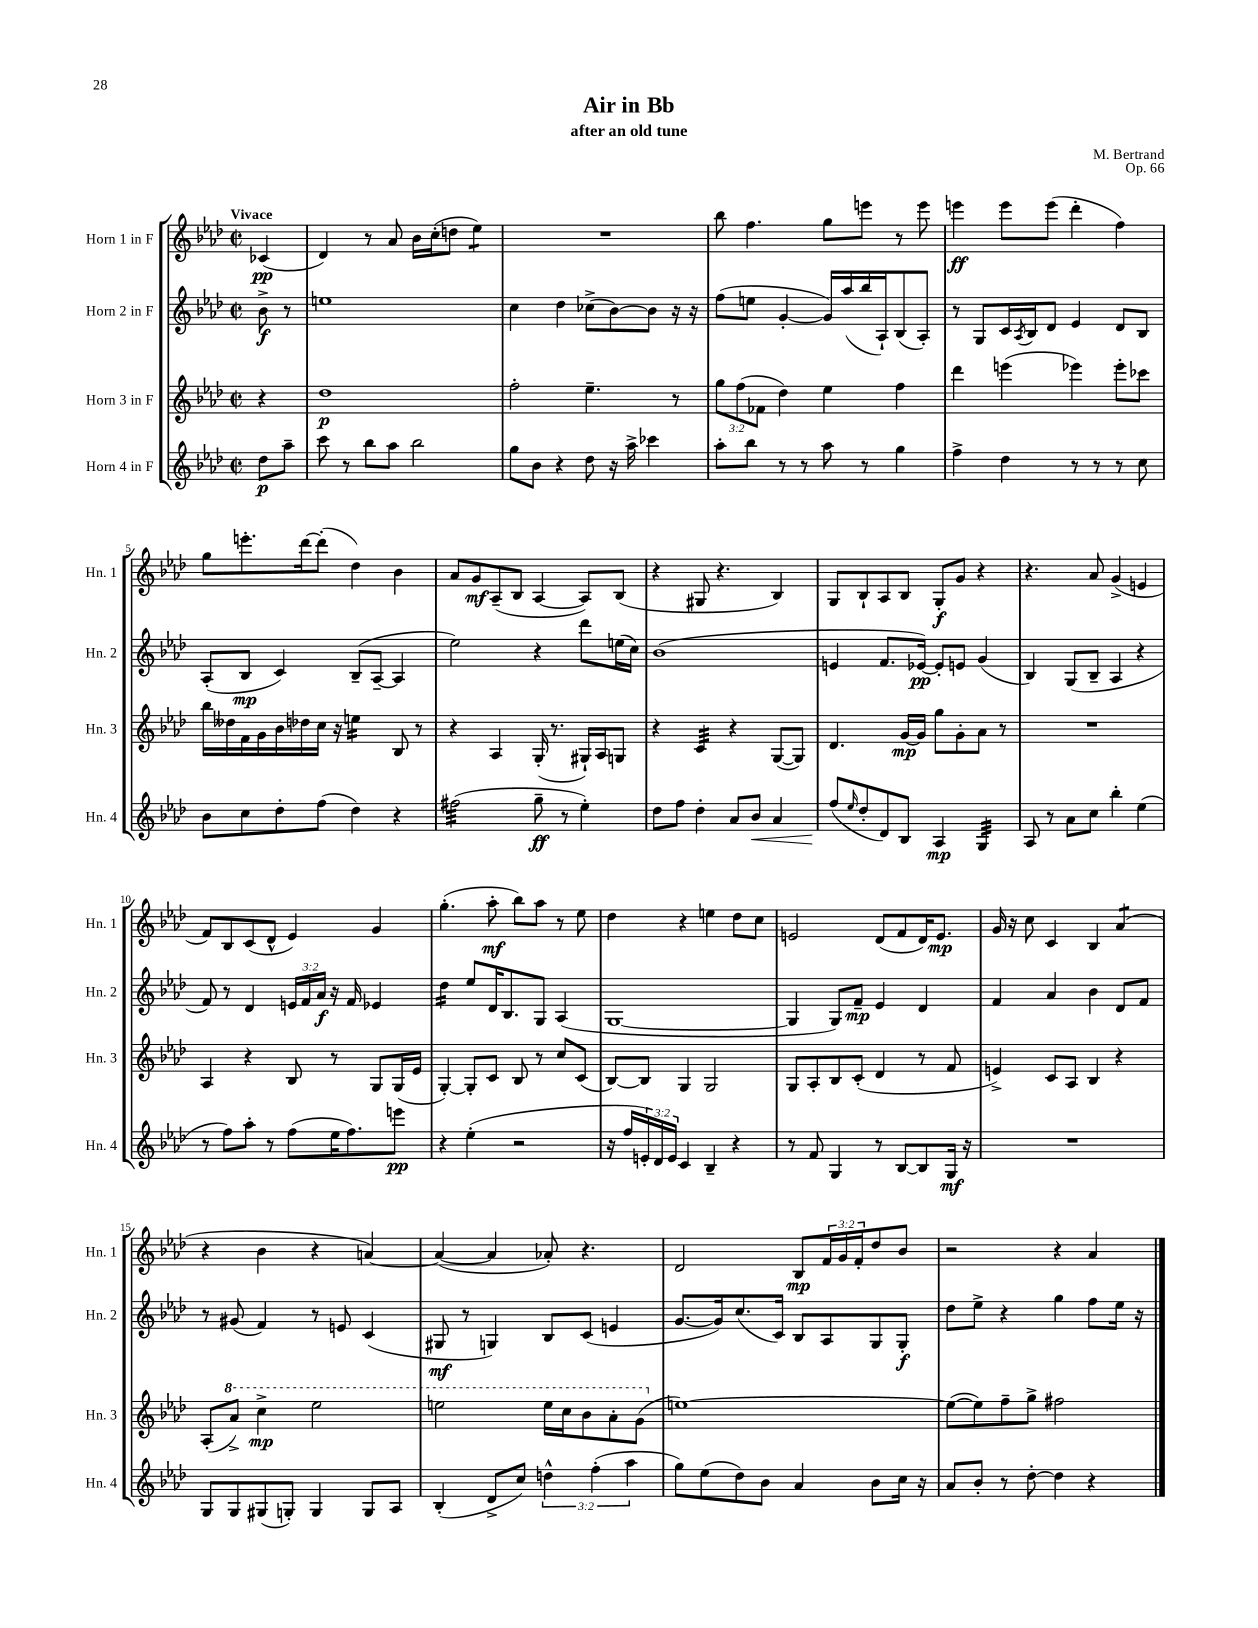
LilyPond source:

\header { title = "Air in Bb" composer = "M. Bertrand" subtitle = "after an old tune" opus = "Op. 66" }
<<
\new StaffGroup <<
\new Staff = "s0" \with { instrumentName = "Horn 1 in F" shortInstrumentName = "Hn. 1" } {
    \clef treble \key aes \major \defaultTimeSignature \time 2/2 \override Staff.TupletNumber.text = #tuplet-number::calc-fraction-text \partial 4 \tempo "Vivace"
    ces'4\pp( |
    des'4) r8 aes'8 bes'16 c''16-.( d''8 ees''4:8) |
    R1 |
    bes''8 f''4. g''8 e'''8 r8 e'''8 |
    e'''4\ff e'''8 e'''8( des'''4-. f''4) |
    g''8 e'''8.-. des'''16~ des'''8-.( des''4) bes'4 |
    aes'8 g'8\mf aes8--( bes8 aes4~ aes8) bes8( |
    r4 gis8 r4. bes4) |
    g8 bes8-! aes8 bes8 g8-.\f g'8 r4 |
    r4. aes'8 g'4->( e'4 |
    f'8) bes8 c'8( des'8-^ ees'4) g'4 |
    g''4.-.( aes''8-.\mf bes''8) aes''8 r8 ees''8 |
    des''4 r4 e''4 des''8 c''8 |
    e'2 des'8( f'8 des'16) e'8.\mp |
    g'16 r16 c''8 c'4 bes4 aes'4:8( |
    r4 bes'4 r4 a'4~) |
    a'4~( a'4 aes'8-.) r4. |
    des'2 bes8\mp \tuplet 3/2 { f'16 g'16 f'16-. } des''8 bes'8 |
    r2 r4 aes'4 \bar "|." |
}
\new Staff = "s1" \with { instrumentName = "Horn 2 in F" shortInstrumentName = "Hn. 2" } {
    \clef treble \key aes \major \defaultTimeSignature \time 2/2 \override Staff.TupletNumber.text = #tuplet-number::calc-fraction-text \partial 4
    bes'8->\f r8 |
    e''1 |
    c''4 des''4 ces''8->( bes'8~) bes'8 r16 r16 |
    f''8( e''8 g'4~-. g'16) aes''16( bes''16 aes16-!) bes8( aes8-.) |
    r8 g8 c'16 \acciaccatura { aes8 } bes16 des'8 ees'4 des'8 bes8 |
    aes8-.( bes8\mp c'4) bes8--( aes8~-- aes4 |
    ees''2) r4 des'''8 e''16( c''16) |
    bes'1( |
    e'4 f'8. ees'16~\pp) ees'8-. e'8 g'4( |
    bes4) g8( bes8-- aes4 r4 |
    f'8) r8 des'4 \tuplet 3/2 { e'16 f'16 aes'16\f } r16 f'16 ees'4 |
    des''4:16 ees''8 des'16 bes8. g8 aes4( |
    g1~ |
    g4 g8) f'8--\mp ees'4 des'4 |
    f'4 aes'4 bes'4 des'8 f'8 |
    r8 gis'8( f'4) r8 e'8 c'4( |
    gis8\mf r8 g4) bes8 c'8( e'4 |
    g'8.~ g'16) c''8.( c'16) bes8 aes8 g8 g8-.\f |
    des''8 ees''8-> r4 g''4 f''8 ees''16 r16 \bar "|." |
}
\new Staff = "s2" \with { instrumentName = "Horn 3 in F" shortInstrumentName = "Hn. 3" } {
    \clef treble \key aes \major \defaultTimeSignature \time 2/2 \override Staff.TupletNumber.text = #tuplet-number::calc-fraction-text \partial 4
    r4 |
    des''1\p |
    f''2-. ees''4.-- r8 |
    \tuplet 3/2 { g''8 f''8( fes'8 } des''4) ees''4 f''4 |
    des'''4 e'''4( ees'''4) ees'''8-. ces'''8 |
    bes''16 deses''16 f'16 g'16 bes'16 des''16 c''16 r16 e''4:16 bes8 r8 |
    r4 aes4 g16-.( r8. gis16-!) aes16 g8 |
    r4 c'4:32 r4 g8~( g8) |
    des'4. g'16~\mp g'16 g''8 g'8-. aes'8 r8 |
    R1 |
    aes4 r4 bes8 r8 g8 g16( ees'16 |
    g4~-.) g8-. c'8 bes8 r8 c''8 c'8( |
    bes8~) bes8 g4 g2 |
    g8 aes8-. bes8 c'8-.( des'4 r8 f'8 |
    e'4->) c'8 aes8 bes4 r4 |
    aes8-.( \ottava #1 aes''8->) c'''4->\mp ees'''2 |
    e'''2 e'''16 c'''16 bes''8 aes''8-. g''8( \ottava #0 |
    e''1~) |
    e''8~( e''8) f''8-- g''8-> fis''2 \bar "|." |
}
\new Staff = "s3" \with { instrumentName = "Horn 4 in F" shortInstrumentName = "Hn. 4" } {
    \clef treble \key aes \major \defaultTimeSignature \time 2/2 \override Staff.TupletNumber.text = #tuplet-number::calc-fraction-text \partial 4
    des''8\p aes''8-- |
    c'''8 r8 bes''8 aes''8 bes''2 |
    g''8 bes'8 r4 des''8 r16 aes''16-> ces'''4 |
    aes''8-. bes''8 r8 r8 aes''8 r8 g''4 |
    f''4-> des''4 r8 r8 r8 c''8 |
    bes'8 c''8 des''8-. f''8( des''4) r4 |
    fis''2:32( g''8--\ff r8 ees''4-.) |
    des''8 f''8 des''4-. aes'8 bes'8\< aes'4 |
    f''8\!( \grace { ees''16 } des''8-. des'8) bes8 aes4\mp g4:32 |
    aes8 r8 aes'8 c''8 bes''4-. ees''4( |
    r8 f''8) aes''8-. r8 f''8( ees''16 f''8.) e'''8\pp |
    r4 ees''4-.( r2 |
    r16 f''16 \tuplet 3/2 { e'16-.) des'16 e'16 } c'4 bes4-- r4 |
    r8 f'8 g4 r8 bes8~ bes8 g16\mf r16 |
    R1 |
    g8 g8 gis8( g8-.) g4 g8 aes8 |
    bes4-.( des'8-> c''8) \tuplet 3/2 { d''4-^ f''4-.( aes''4 } |
    g''8) ees''8( des''8) bes'8 aes'4 bes'8 c''16 r16 |
    aes'8 bes'8-. r8 des''8~-. des''4 r4 \bar "|." |
}
>>
>>
